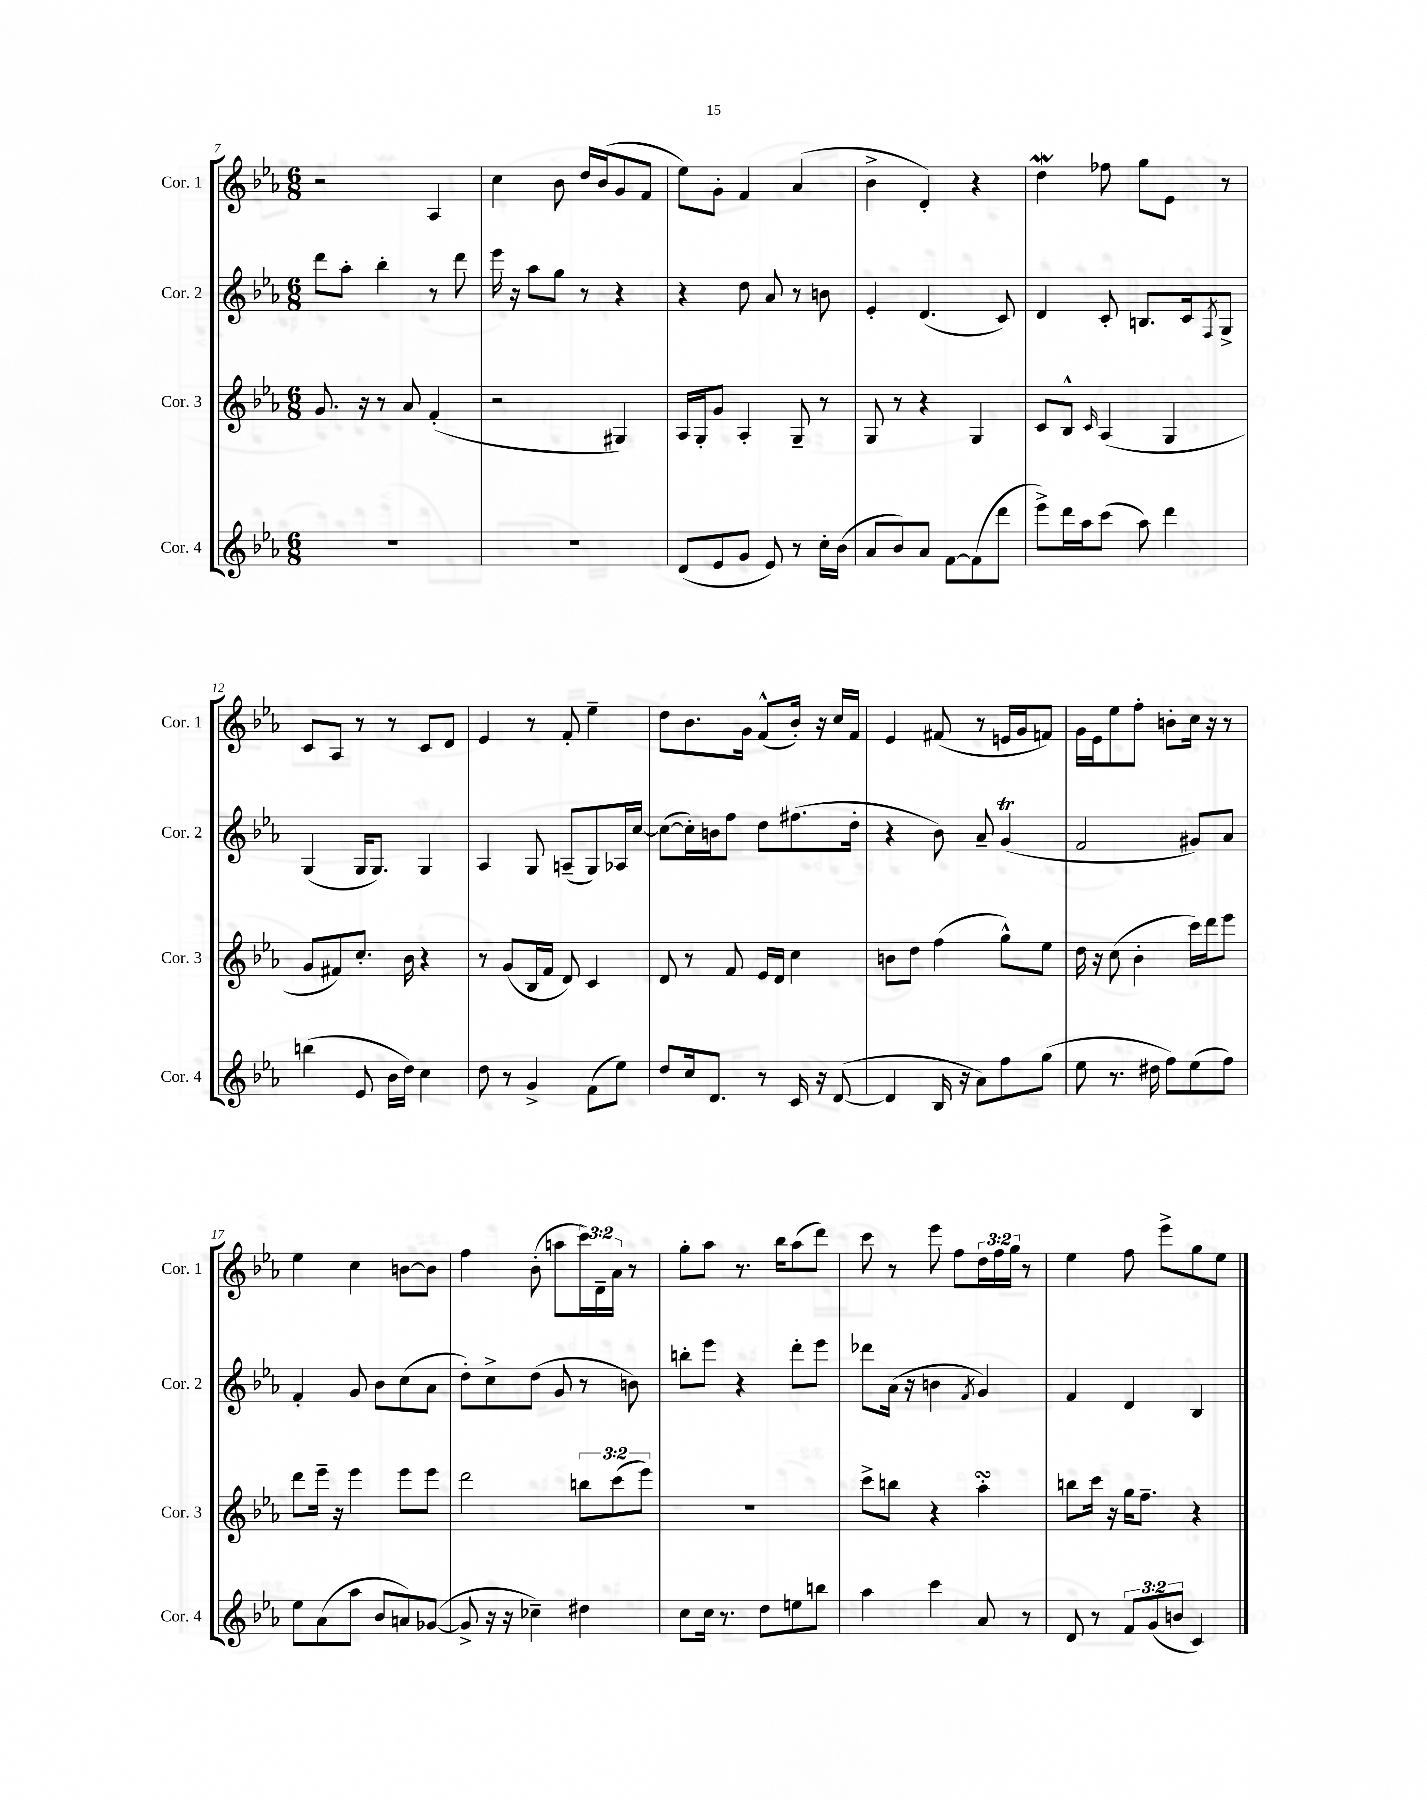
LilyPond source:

<<
\new StaffGroup <<
\new Staff = "s0" \with { instrumentName = "Cor. 1" shortInstrumentName = "Cor. 1" } {
    \clef treble \key ees \major \numericTimeSignature \time 6/8 \override Staff.TupletNumber.text = #tuplet-number::calc-fraction-text
    r2 aes4 |
    c''4 bes'8 d''16 bes'16( g'8 f'8 |
    ees''8) g'8-. f'4 aes'4( |
    bes'4-> d'4-.) r4 |
    d''4\mordent fes''8 g''8 ees'8 r8 |
    c'8 aes8 r8 r8 c'8 d'8 |
    ees'4 r8 f'8-. ees''4-- |
    d''8 bes'8. g'16 f'8-^( bes'16-.) r16 c''16 f'16 |
    ees'4 fis'8( r8 e'16 g'16 f'8) |
    g'16 ees'16 ees''8 f''8-. b'8-. c''16 r16 r8 |
    ees''4 c''4 b'8~ b'8 |
    f''4 bes'8-.( a''8 \tuplet 3/2 { c'''16) d'16-- aes'16 } r8 |
    g''8-. aes''8 r8. bes''16 aes''8( d'''8) |
    c'''8 r8 ees'''8 f''8 \tuplet 3/2 { d''16 f''16 g''16 } r8 |
    ees''4 f''8 ees'''8-> g''8 ees''8 \bar "|." |
}
\new Staff = "s1" \with { instrumentName = "Cor. 2" shortInstrumentName = "Cor. 2" } {
    \clef treble \key ees \major \numericTimeSignature \time 6/8
    d'''8 aes''8-. bes''4-. r8 d'''8 |
    ees'''16 r16 aes''8 g''8 r8 r4 |
    r4 d''8 aes'8 r8 b'8 |
    ees'4-. d'4.( c'8) |
    d'4 c'8-. b8. c'16 \acciaccatura { f8 } g8-> |
    g4( g16 g8.) g4 |
    aes4 g8 a8--( g8) aes16 c''16~ |
    c''8~( c''16-.) b'16 f''8 d''8 fis''8.( d''16-. |
    r4 bes'8) aes'8-- g'4\trill( |
    f'2 gis'8) aes'8 |
    f'4-. g'8 bes'8 c''8( aes'8 |
    d''8-.) c''8-> d''8( g'8 r8 b'8) |
    b''8-. ees'''8 r4 d'''8-. ees'''8 |
    des'''8 aes'16( r16 b'4 \acciaccatura { f'8 } g'4) |
    f'4 d'4 bes4 \bar "|." |
}
\new Staff = "s2" \with { instrumentName = "Cor. 3" shortInstrumentName = "Cor. 3" } {
    \clef treble \key ees \major \numericTimeSignature \time 6/8 \override Staff.TupletNumber.text = #tuplet-number::calc-fraction-text
    g'8. r16 r8 aes'8 f'4-.( |
    r2 gis4) |
    aes16 g16-. g'8 aes4-. g8-- r8 |
    g8 r8 r4 g4 |
    c'8 bes8-^ \grace { c'16 } aes4( g4 |
    g'8 fis'8) c''8.-. bes'16 r4 |
    r8 g'8( bes16 f'16 d'8) c'4 |
    d'8 r8 f'8 ees'16 d'16 c''4 |
    b'8 d''8 f''4( g''8-^) ees''8 |
    d''16 r16 c''8( bes'4-. c'''16) d'''16 ees'''8 |
    d'''8 ees'''16-- r16 ees'''4 ees'''8 ees'''8 |
    d'''2 \tuplet 3/2 { b''8 c'''8( ees'''8) } |
    R2. |
    c'''8-> b''8 r4 aes''4-.\turn |
    b''8 c'''16 r16 g''16 f''8.-- r4 \bar "|." |
}
\new Staff = "s3" \with { instrumentName = "Cor. 4" shortInstrumentName = "Cor. 4" } {
    \clef treble \key ees \major \numericTimeSignature \time 6/8 \override Staff.TupletNumber.text = #tuplet-number::calc-fraction-text
    R2. |
    r2. |
    d'8( ees'8 g'8 ees'8) r8 c''16-. bes'16( |
    aes'8 bes'8) aes'8 f'8~ f'8( d'''8 |
    ees'''8->) d'''16 aes''16 c'''8( aes''8) d'''4 |
    b''4( ees'8 bes'16 d''16) c''4 |
    d''8 r8 g'4-> f'8( ees''8) |
    d''8 c''16 d'8. r8 c'16 r16 d'8~( |
    d'4 bes16 r16 aes'8) f''8 g''8( |
    ees''8 r8. dis''16 f''8) ees''8( f''8) |
    ees''8 aes'8( aes''8 bes'8 a'8) ges'8~( |
    ges'8-> r16 r16 ces''4--) dis''4 |
    c''8 c''16 r8. d''8 e''8 b''8 |
    aes''4 c'''4 aes'8 r8 |
    d'8 r8 \tuplet 3/2 { f'8 g'8( b'8 } c'4) \bar "|." |
}
>>
>>
\layout { \context { \Score currentBarNumber = #7 } }
